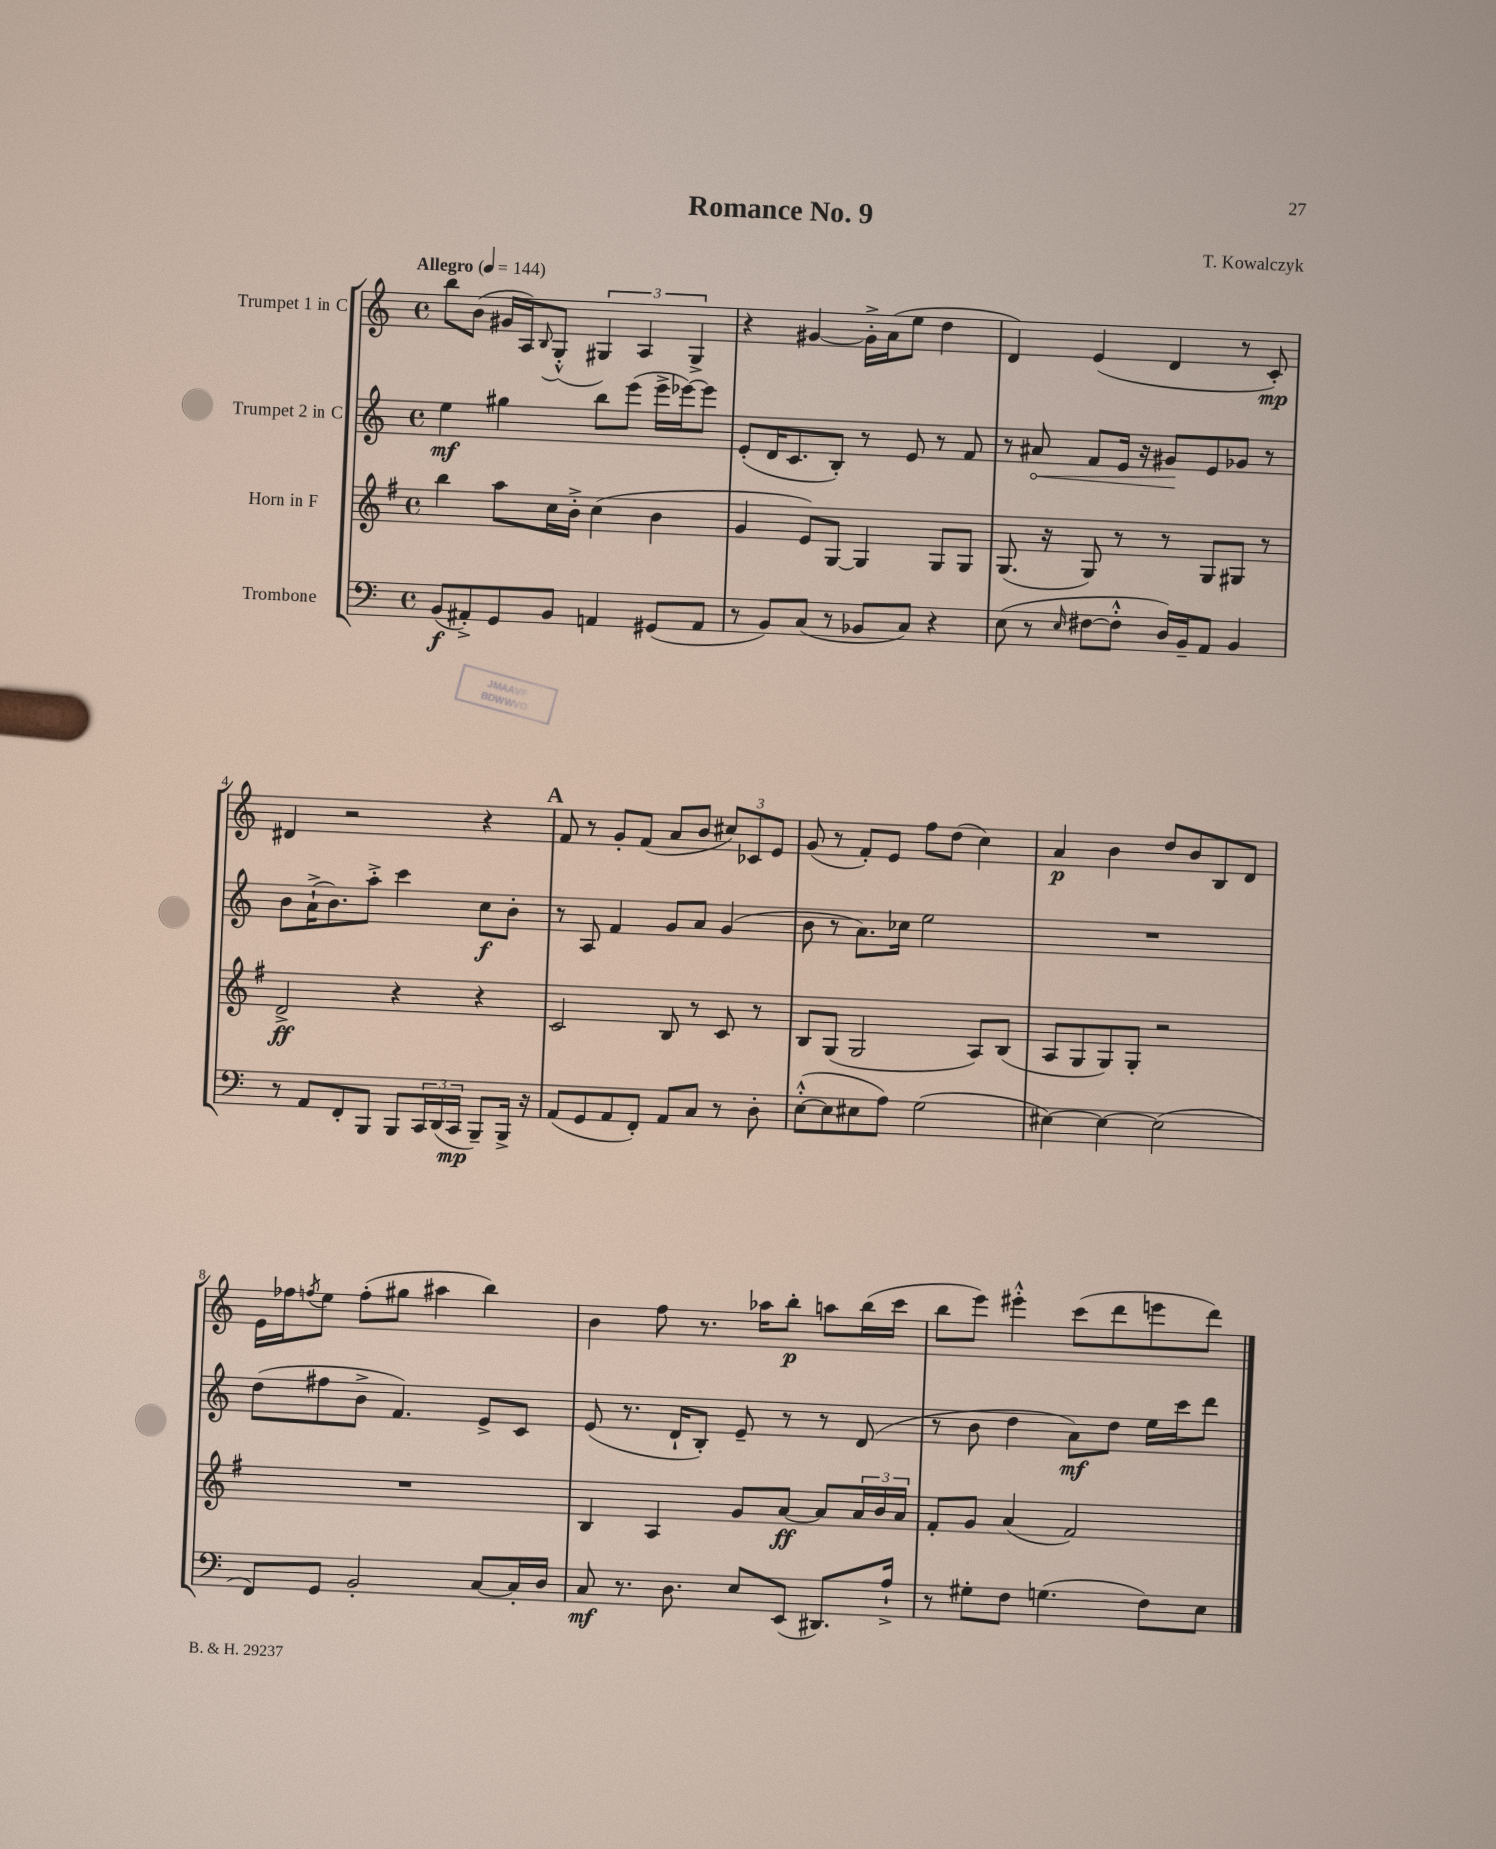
\header { title = "Romance No. 9" composer = "T. Kowalczyk" }
<<
\new StaffGroup <<
\new Staff = "s0" \with { instrumentName = "Trumpet 1 in C" } {
    \clef treble \key c \major \defaultTimeSignature \time 4/4 \tempo "Allegro" 4 = 144
    b''8 b'8( gis'16 a16) \appoggiatura { b8 } g8-.-^( \tuplet 3/2 { gis4) a4 gis4-> } |
    r4 gis'4~ gis'16-.-> a'16( e''8 d''4 |
    d'4) e'4( d'4 r8 c'8-.\mp) |
    dis'4 r2 r4 |
    \mark \markup { \bold "A" } f'8 r8 g'8-. f'8( a'8 b'8 \tuplet 3/2 { cis''8) ces'8 e'8 } |
    g'8( r8 f'8-.) e'8 f''8 d''8( c''4) |
    a'4\p b'4 d''8 b'8 b8 d'8 |
    e'16 fes''16 \acciaccatura { f''8 } e''8 f''8-.( gis''8 ais''4 b''4) |
    b'4 f''8 r8. aes''16 b''8-.\p a''8 b''16( c'''16 |
    b''8 e'''8) eis'''4-.-^ c'''8( d'''8 e'''8 d'''8) \bar "|." |
}
\new Staff = "s1" \with { instrumentName = "Trumpet 2 in C" } {
    \clef treble \key c \major \defaultTimeSignature \time 4/4
    e''4\mf gis''4 b''8 e'''8( e'''16-> ees'''16~) ees'''8 |
    e'8-.( d'16 c'8. b8-.) r8 e'8 r8 f'8 |
    r8 \once \override Hairpin.circled-tip = ##t ais'8\< f'8 e'16 r16 gis'8\! e'8 ges'8 r8 |
    b'8 a'16-!->( b'8.) a''8-.-> c'''4 c''8\f b'8-. |
    \mark \markup { \bold "A" } r8 a8 f'4 g'8 a'8 g'4( |
    b'8 r8 a'8.) ces''16 e''2 |
    R1 |
    d''8( fis''8 b'8-> f'4.) e'8-> c'8 |
    e'8( r8. d'16-! b8-.) e'8-- r8 r8 d'8( |
    r8 b'8 d''4 a'8\mf) d''8 e''16 c'''16 d'''8 \bar "|." |
}
\new Staff = "s2" \with { instrumentName = "Horn in F" } {
    \clef treble \key g \major \defaultTimeSignature \time 4/4
    b''4 a''8 c''16 b'16-.-> c''4( b'4 |
    g'4 e'8) g8~ g4 g8 g8 |
    g8.( r16 g8) r8 r8 g8 gis8 r8 |
    d'2->\ff r4 r4 |
    \mark \markup { \bold "A" } c'2 b8 r8 c'8 r8 |
    b8 g8( g2 a8) b8( |
    a8 g8 g8) g8-. r2 |
    R1 |
    b4 a4 g'8 a'8~\ff a'8 \tuplet 3/2 { a'16 b'16 a'16 } |
    fis'8-. g'8 a'4( fis'2) \bar "|." |
}
\new Staff = "s3" \with { instrumentName = "Trombone" } {
    \clef bass \key c \major \defaultTimeSignature \time 4/4
    b,8\f( ais,8-.->) g,8 b,8 a,4 gis,8( a,8 |
    r8 b,8) c8( r8 bes,8 c8) r4 |
    e8( r8 \grace { e16 } fis8~ fis8-.-^ d16) b,16-- a,8 b,4 |
    r8 a,8 f,8-. b,,8 b,,8 \tuplet 3/2 { c,16 d,16( c,16\mp } b,,8--) b,,16-> r16 |
    \mark \markup { \bold "A" } a,8( g,8 a,8 f,8-.) a,8 c8 r8 d8-. |
    e8~-.-^( e8 eis8 a8) g2( |
    eis4~) eis4~ eis2( |
    f,8) g,8 b,2-. c8~ c16-. d16 |
    c8\mf r8. d8. e8 e,8( dis,8.) a16-!-> |
    r8 gis8-. f8 g4.( f8) e8 \bar "|." |
}
>>
>>
